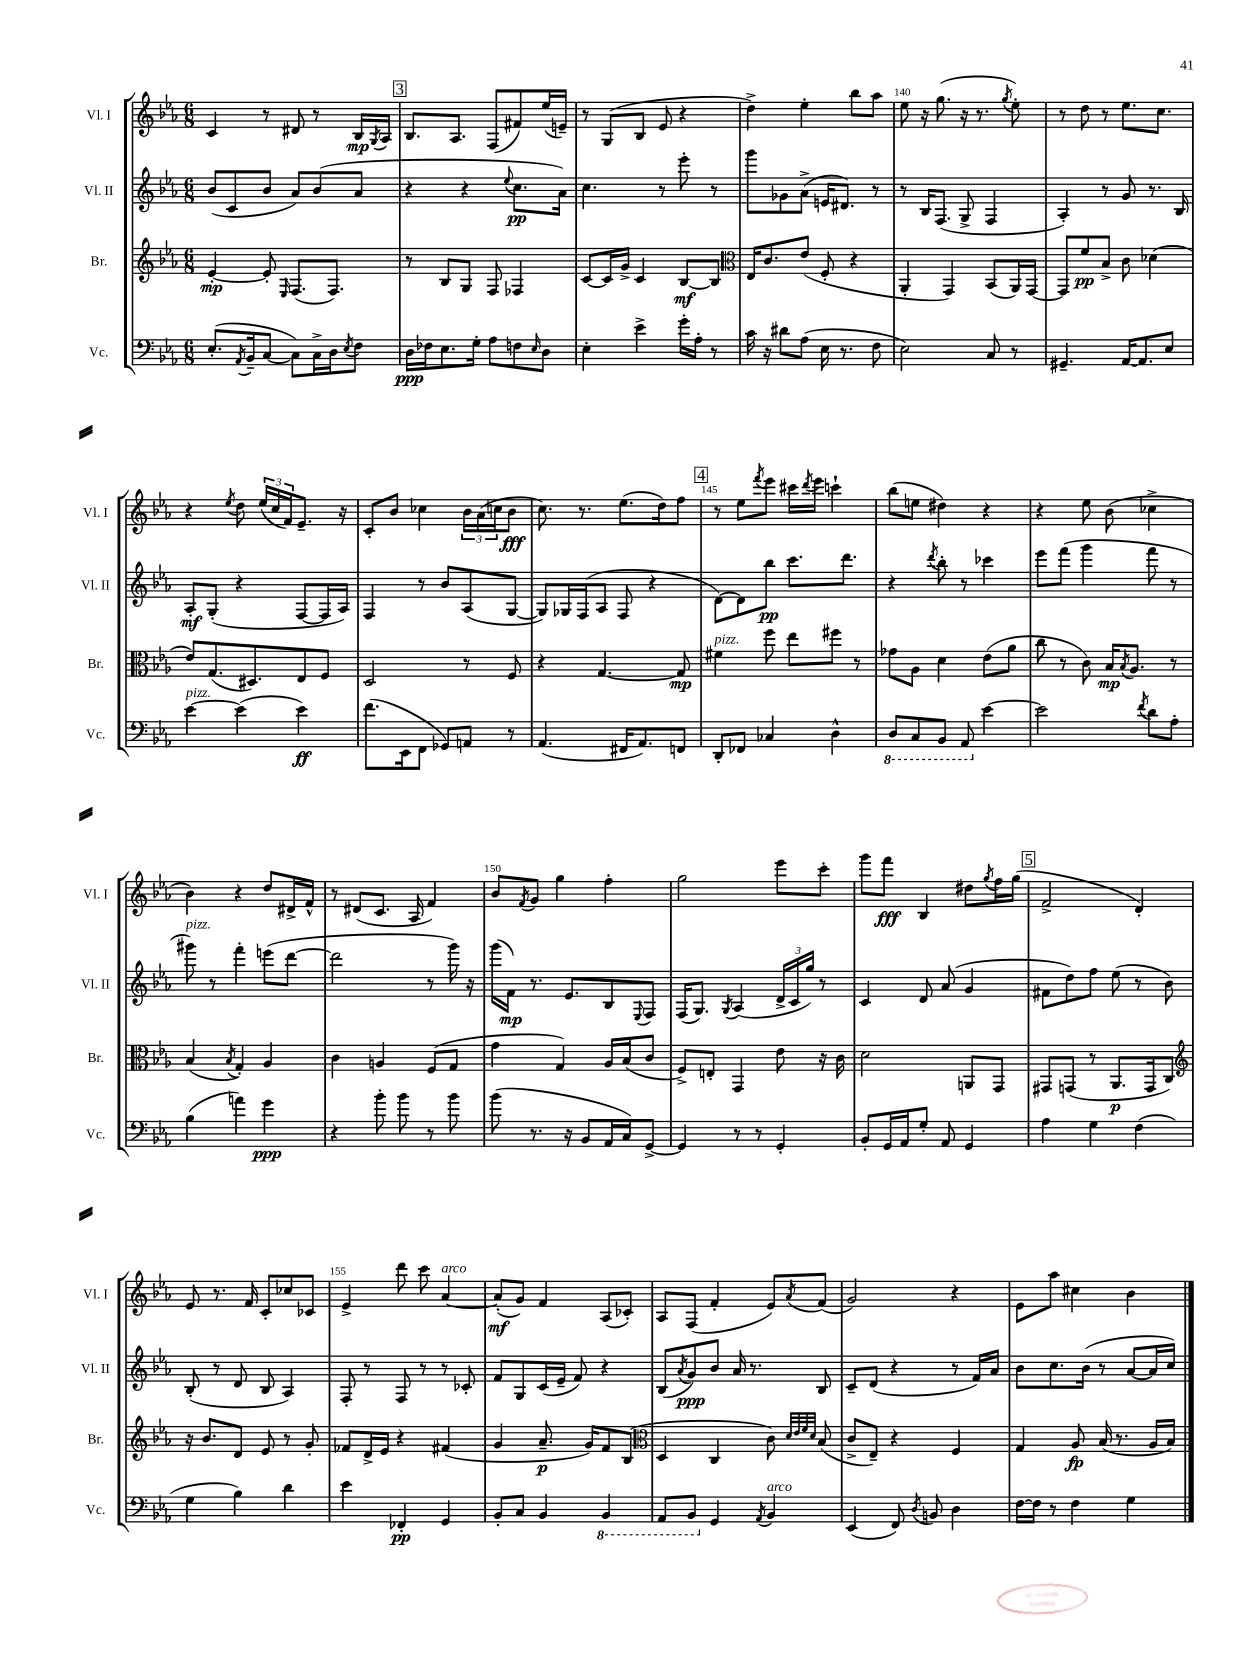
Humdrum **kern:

**kern	**dynam	**kern	**dynam	**kern	**dynam	**kern	**dynam
*part4	*part4	*part3	*part3	*part2	*part2	*part1	*part1
*staff4	*staff4	*staff3	*staff3	*staff2	*staff2	*staff1	*staff1
*I"Vc.	*	*I"Br.	*	*I"Vl. II	*	*I"Vl. I	*
*I'Vc.	*	*I'Br.	*	*I'Vl. II	*	*I'Vl. I	*
*clefF4	*	*clefG2	*	*clefG2	*	*clefG2	*
*k[b-e-a-]	*	*k[b-e-a-]	*	*k[b-e-a-]	*	*k[b-e-a-]	*
*M6/8	*	*M6/8	*	*M6/8	*	*M6/8	*
=136	=136	=136	=136	=136	=136	=136	=136
(8.E-'/L	.	[4e-'/	mp	(8b-/L	.	4c/	.
.	.	.	.	8c/	.	.	.
8qAA-/	.	.	.	.	.	.	.
16BB-~/k	.	.	.	.	.	.	.
[8C/J	.	8e-'/]	.	8b-/J	.	8r	.
.	.	16qqE-/	.	.	.	.	.
8C\L])	.	(8.F/L	.	8a-/L)	.	8d#X/	.
16C^\L	.	.	.	(8b-/	.	8r	.
16D\J	.	8.F/J)	.	.	.	.	.
8qE-/	.	.	.	.	.	.	.
8F\J	.	.	.	8a-/J	.	16B-/LL	mp
.	.	.	.	.	.	8qG/	.
.	.	.	.	.	.	16A-/JJ	.
!!LO:REH:place=s1:t=3
=137	=137	=137	=137	=137	=137	=137	=137
16D\LL	ppp	8r	.	4r	.	8.B-/L	.
16F-X\J	.	.	.	.	.	.	.
8.E-\	.	8B-/L	.	.	.	.	.
.	.	.	.	.	.	8.A-/J	.
.	.	8G/J	.	4r	.	.	.
16G'\Jk	.	.	.	.	.	.	.
8A-\L	.	8F/	.	.	.	(8F/L	.
.	.	.	.	8qqee-/	.	.	.
8Fn\	.	4F-X/	.	8.cc\L	pp	8f#X/)	.
16qqE-/	.	.	.	.	.	.	.
8D\J	.	.	.	.	.	(16ee-/L	.
.	.	.	.	16a-\Jk)	.	16en~/JJ)	.
=138	=138	=138	=138	=138	=138	=138	=138
4E-'\	.	[8c/L	.	4.cc\	.	8r	.
.	.	16c/L]	.	.	.	(8G/L	.
.	.	16g^/JJ	.	.	.	.	.
4e-^\	.	4c/	.	.	.	8B-/J	.
.	.	.	.	8r	.	8e-/	.
16g'\LL	.	[8B-/L	mf	8eee-'\	.	4r	.
16A-'\JJ	.	.	.	.	.	.	.
8r	.	8B-/J]	.	8r	.	.	.
=139	=139	=139	=139	=139	=139	=139	=139
*	*	*clefC3	*	*	*	*	*
16c\	.	16E-/KL	.	8ggg\L	.	4dd^\)	.
16r	.	8.c/	.	.	.	.	.
8d#X\L	.	.	.	8g-X\	.	.	.
(8A-\J	.	(8e-/J	.	(8a-^\J	.	4ee-'\	.
16E-\	.	8F'/	.	16en/KL	.	.	.
8.r	.	.	.	8.d#X/J)	.	.	.
.	.	4r	.	.	.	8bb-\L	.
8F\	.	.	.	8r	.	8aa-\J	.
=140	=140	=140	=140	=140	=140	=140	=140
2E-\)	.	4AA-'/	.	8r	.	8ee-\	.
.	.	.	.	16B-/KL	.	16r	.
.	.	.	.	(8.F/J	.	(8.gg\	.
.	.	4GG/)	.	.	.	.	.
.	.	.	.	8G^/	.	16r	.
.	.	.	.	.	.	8.r	.
8C/	.	(8BB-/L	.	4F/	.	.	.
.	.	.	.	.	.	8qgg/	.
8r	.	16AA-/L)	.	.	.	8ee-'\)	.
.	.	[16GG/JJ	.	.	.	.	.
=141	=141	=141	=141	=141	=141	=141	=141
4.GG#X~/	.	8GG/L]	.	4A-'/)	.	8r	.
.	.	8f/	pp	.	.	8dd\	.
.	.	8B-^/J	.	8r	.	8r	.
[16AA-/KL	.	8c\	.	8g/	.	8.ee-\L	.
8.AA-/]	.	.	.	.	.	.	.
.	.	(4d-X\	.	8.r	.	.	.
.	.	.	.	.	.	8.cc\J	.
8E-/J	.	.	.	.	.	.	.
.	.	.	.	16B-/	.	.	.
!!LO:LB:g=z
=142	=142	=142	=142	=142	=142	=142	=142
!LO:TX:a:i:t=pizz.	!	!	!	!	!	!	!
[4e-\	.	8e-/L)	.	8A-'/L	mf	4r	.
.	.	(8.G/	.	(8G'/J	.	.	.
.	.	.	.	.	.	8qee-/	.
(4e-\]	.	.	.	4r	.	8dd\	.
.	.	8.D#X/)	.	.	.	.	.
.	.	.	.	.	.	(24ee-/LL	.
.	.	.	.	.	.	24cc/	.
.	.	.	.	.	.	24f/J)	.
4e-\)	ff	8E-/	.	[8F/L	.	8.e-~/J	.
.	.	8F/J	.	16F/L]	.	.	.
.	.	.	.	16A-/JJ)	.	16r	.
=143	=143	=143	=143	=143	=143	=143	=143
(8.f\L	.	2D/	.	4F/	.	8c'/L	.
.	.	.	.	.	.	8b-/J	.
16EE-\k	.	.	.	.	.	.	.
8FF\J	.	.	.	8r	.	4cc-X\	.
8GG-X/L)	.	.	.	8b-/L	.	.	.
8AAn/J	.	8r	.	(8A-/	.	24b-\LL	.
.	.	.	.	.	.	(24a-\	.
.	.	.	.	.	.	24ccn\J	.
8r	.	8F/	.	[8G/J	.	8b-\J	fff
=144	=144	=144	=144	=144	=144	=144	=144
(4.AA-/	.	4r	.	8G/L])	.	8.cc\)	.
.	.	.	.	16G-X/L	.	.	.
.	.	.	.	(16F/J	.	8.r	.
.	.	[4.G/	.	8A-/J	.	.	.
16FF#X/KL	.	.	.	8F/	.	(8.ee-\L	.
8.AA-/)	.	.	.	.	.	.	.
.	.	.	.	4r	.	.	.
.	.	.	.	.	.	16dd\k)	.
8FFn/J	.	8G/]	mp	.	.	8ff\J	.
!!LO:REH:place=s1:t=4
=145	=145	=145	=145	=145	=145	=145	=145
!	!	!LO:TX:a:i:t=pizz.	!	!	!	!	!
8DD'/L	.	4f#X\	.	[8d\L)	.	8r	.
8FF-X/J	.	.	.	8d\]	.	8ee-\L	.
.	.	.	.	.	.	8qfff/	.
4C-X/	.	8ff\	.	8bb-\J	pp	8eee-\J	.
.	.	8ee-\L	.	8.ccc\L	.	16ccc#X\LL	.
.	.	.	.	.	.	8qddd/	.
.	.	.	.	.	.	16eee-\JJ	.
4D^^\	.	8ff#X\J	.	.	.	4cccn`\	.
.	.	.	.	8.ddd\J	.	.	.
.	.	8r	.	.	.	.	.
=146	=146	=146	=146	=146	=146	=146	=146
*8ba	*	*	*	*	*	*	*
8DD/L	.	8g-X\L	.	4r	.	(8bb-\L	.
8CC/	.	8A-\J	.	.	.	8een\J	.
.	.	.	.	8qddd/	.	.	.
8BBB-/J	.	4d\	.	8bb-'\	.	4dd#X\)	.
8AAA-/	.	.	.	8r	.	.	.
*X8ba	*	*	*	*	*	*	*
[4e-\	.	(8e-\L	.	4ccc-X\	.	4r	.
.	.	8a-\J	.	.	.	.	.
=147	=147	=147	=147	=147	=147	=147	=147
2e-\]	.	8cc\	.	8eee-\L	.	4r	.
.	.	8r	.	(8fff\J	.	.	.
.	.	8c\)	.	4ggg\	.	8ee-\	.
.	.	16B-/KL	mp	.	.	(8b-\	.
.	.	8qB-/	.	.	.	.	.
.	.	8.A-/J	.	.	.	.	.
8qf/	.	.	.	.	.	.	.
8d\L	.	.	.	8fff\	.	4cc-X^\	.
8A-'\J	.	8r	.	8r	.	.	.
!!LO:LB:g=z
=148	=148	=148	=148	=148	=148	=148	=148
!	!	!	!	!LO:TX:a:i:t=pizz.	!	!	!
(4B-\	.	(4B-/	.	8ggg#X\)	.	4b-\)	.
.	.	.	.	8r	.	.	.
.	.	8qB-/	.	.	.	.	.
4an\)	.	4G'/)	.	4fff'\	.	4r	.
4g\	ppp	4A-/	.	(8eeen\L	.	8dd/L	.
.	.	.	.	[8ddd\J	.	16d#X^/L	.
.	.	.	.	.	.	16f^^/JJ	.
=149	=149	=149	=149	=149	=149	=149	=149
4r	.	4c\	.	2ddd\]	.	8r	.
.	.	.	.	.	.	(8d#X/L	.
8b-'\	.	4An/	.	.	.	8.c/J	.
8b-\	.	.	.	.	.	.	.
.	.	.	.	.	.	16A-/	.
8r	.	(8F/L	.	8r	.	4f/)	.
8b-\	.	8G/J	.	16ggg\)	.	.	.
.	.	.	.	16r	.	.	.
=150	=150	=150	=150	=150	=150	=150	=150
(8b-\	.	4g\	.	(16ggg\LL	.	8b-/L	.
.	.	.	.	16f\JJ)	mp	.	.
.	.	.	.	.	.	8qf/	.
8.r	.	.	.	8.r	.	8g/J	.
.	.	4G/)	.	.	.	4gg\	.
16r	.	.	.	8.e-/L	.	.	.
8BB-/L	.	.	.	.	.	.	.
16AA-/L	.	16A-/LL	.	8B-/	.	4ff'\	.
16C/J)	.	(16B-/J	.	.	.	.	.
.	.	.	.	8qqE-/	.	.	.
[8GG^/J	.	8c/J	.	8F/J	.	.	.
=151	=151	=151	=151	=151	=151	=151	=151
4GG/]	.	8F^/L)	.	(16F/KL	.	2gg\	.
.	.	.	.	8.G/J)	.	.	.
.	.	8En'/J	.	.	.	.	.
.	.	.	.	8qG/	.	.	.
8r	.	4GG/	.	(4A-/	.	.	.
8r	.	.	.	.	.	.	.
4GG'/	.	8e-\	.	24d^/LL	.	8eee-\L	.
.	.	.	.	24c/	.	.	.
.	.	.	.	24gg/JJ)	.	.	.
.	.	16r	.	8r	.	8ccc'\J	.
.	.	16c\	.	.	.	.	.
=152	=152	=152	=152	=152	=152	=152	=152
8BB-'/L	.	2d\	.	4c/	.	8ggg\L	.
16GG/L	.	.	.	.	.	8fff\J	fff
16AA-/J	.	.	.	.	.	.	.
8G'/J	.	.	.	8d/	.	4B-/	.
8AA-/	.	.	.	(8a-/	.	.	.
4GG/	.	8AAn/L	.	4g/	.	8dd#X\L	.
.	.	.	.	.	.	8qgg/	.
.	.	8GG/J	.	.	.	16ff\L	.
.	.	.	.	.	.	(16gg\JJ	.
!!LO:REH:place=s1:t=5
=153	=153	=153	=153	=153	=153	=153	=153
4A-\	.	8GG#X/L	.	8f#X\L	.	2f^/	.
.	.	(8GGn/J	.	8dd\)	.	.	.
4G\	.	8r	.	8ff\J	.	.	.
.	.	8.AA-/L	p	(8ee-\	.	.	.
(4F\	.	.	.	8r	.	4d'/)	.
.	.	16GG/k	.	.	.	.	.
.	.	8C/J)	.	8b-\)	.	.	.
!!LO:LB:g=z
=154	=154	=154	=154	=154	=154	=154	=154
*	*	*clefG2	*	*	*	*	*
4G\	.	16r	.	(8B-'/	.	8e-/	.
.	.	8.b-/L	.	.	.	.	.
.	.	.	.	8r	.	8.r	.
4B-\)	.	8d/J	.	8d/	.	.	.
.	.	.	.	.	.	16f/	.
.	.	8e-/	.	8B-/	.	8c'/L	.
4d\	.	8r	.	4A-/)	.	8cc-X/	.
.	.	8g'/	.	.	.	8c-X/J	.
=155	=155	=155	=155	=155	=155	=155	=155
4e-\	.	8f-X/L	.	8F'/	.	4e-^/	.
.	.	16d^/L	.	8r	.	.	.
.	.	16e-/JJ	.	.	.	.	.
4FF-X'/	pp	4r	.	8F/	.	8ddd\	.
.	.	.	.	8r	.	8ccc\	.
!	!	!	!	!	!	!LO:TX:a:i:t=arco	!
4GG/	.	(4f#X/	.	8r	.	[4a-/	.
.	.	.	.	8c-X'/	.	.	.
=156	=156	=156	=156	=156	=156	=156	=156
8BB-'/L	.	4g/	.	8f/L	.	(8a-'/L]	mf
8C/J	.	.	.	8G/	.	8g/J)	.
4BB-/	.	8.a-~/	p	(16c/L	.	4f/	.
.	.	.	.	16e-~/JJ	.	.	.
.	.	.	.	8f/)	.	.	.
.	.	16g/KL)	.	.	.	.	.
*8ba	*	*	*	*	*	*	*
4BBB-/	.	8f/	.	4r	.	(8A-/L	.
.	.	(8B-/J	.	.	.	8c-X'/J)	.
=157	=157	=157	=157	=157	=157	=157	=157
*	*	*clefC3	*	*	*	*	*
8AAA-/L	.	4D/	.	(8B-/L	.	8A-/L	.
.	.	.	.	8qa-/	.	.	.
8BBB-/J	.	.	.	8g/)	ppp	(8F/J	.
*X8ba	*	*	*	*	*	*	*
4GG/	.	4C/	.	8b-/J	.	4f'/	.
.	.	.	.	16a-/	.	.	.
.	.	.	.	8.r	.	.	.
8qAA-/	.	.	.	.	.	.	.
!LO:TX:a:i:t=arco	!	!	!	!	!	!	!
4BB-/	.	8c\)	.	.	.	8e-/L)	.
.	.	32qqd/LLL	.	.	.	.	.
.	.	32qqe-/	.	.	.	.	.
.	.	32qqf/	.	.	.	.	.
.	.	32qqd/JJJ	.	.	.	8qa-/	.
.	.	(8B-/	.	8B-/	.	(8f/J	.
=158	=158	=158	=158	=158	=158	=158	=158
(4EE-/	.	8c^/L	.	8c~/L	.	2g/)	.
.	.	8E-~/J)	.	(8d/J	.	.	.
8FF/)	.	4r	.	4r	.	.	.
8qD/	.	.	.	.	.	.	.
8BBn/	.	.	.	.	.	.	.
4D\	.	4F/	.	8r	.	4r	.
.	.	.	.	16f/LL)	.	.	.
.	.	.	.	16a-/JJ	.	.	.
=159	=159	=159	=159	=159	=159	=159	=159
[16F\LL	.	4G/	.	8b-\L	.	8e-\L	.
16F\JJ]	.	.	.	.	.	.	.
8r	.	.	.	8.cc\	.	8aa-\J	.
4F\	.	8A-/	fp	.	.	4cc#X\	.
.	.	.	.	(16b-\Jk	.	.	.
.	.	(16B-/	.	8r	.	.	.
.	.	8.r	.	.	.	.	.
4G\	.	.	.	[8a-/L	.	4b-\	.
.	.	16A-/LL	.	16a-/L]	.	.	.
.	.	16B-/JJ)	.	16cc/JJ)	.	.	.
==	==	==	==	==	==	==	==
*-	*-	*-	*-	*-	*-	*-	*-
